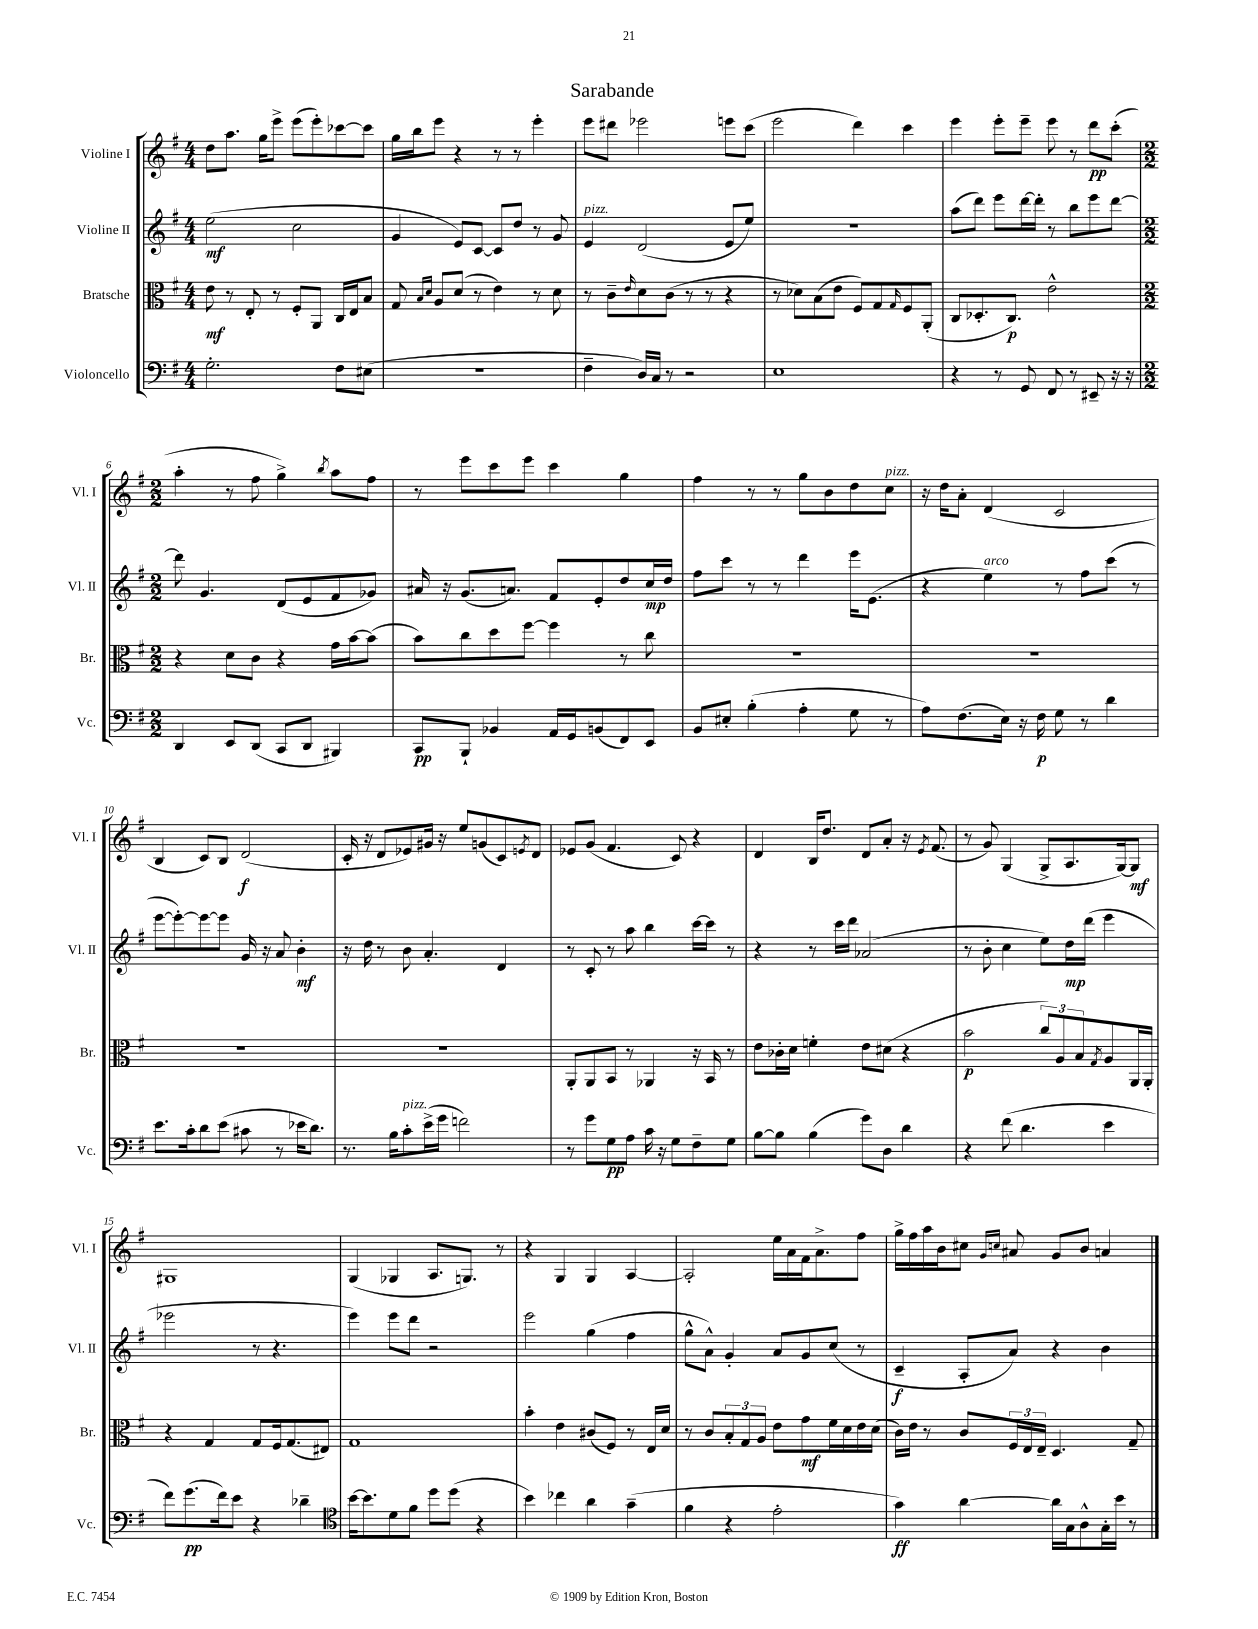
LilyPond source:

\header { title = "Sarabande" }
<<
\new StaffGroup <<
\new Staff = "s0" \with { instrumentName = "Violine I" shortInstrumentName = "Vl. I" } {
    \clef treble \key g \major \numericTimeSignature \time 4/4
    d''8 a''8. g''16 e'''8-> e'''8( e'''8-.) ces'''8~ ces'''8 |
    g''16 b''16 e'''8 r4 r8 r8 e'''4-. |
    e'''8 dis'''8 ees'''2 e'''8 c'''8( |
    e'''2 d'''4) c'''4 |
    e'''4 e'''8-. e'''8-- e'''8 r8 d'''8\pp c'''8-.( |
    \numericTimeSignature \time 2/2 a''4-. r8 fis''8 g''4->) \acciaccatura { b''8 } a''8 fis''8 |
    r8 e'''8 c'''8 e'''8 c'''4 g''4 |
    fis''4 r8 r8 g''8 b'8 d''8 c''8^\markup { \italic "pizz." } |
    r16 d''16 a'8-. d'4( c'2 |
    b4 c'8) b8 d'2\f( |
    c'16-. r16 d'8 ees'8) gis'16 r16 e''8 g'8( c'8) \acciaccatura { e'8 } d'8 |
    ees'8 g'8( fis'4. c'8) r4 |
    d'4 b16 d''8. d'8 a'8-. r16 \acciaccatura { e'8 } fis'8.( |
    r8 g'8) g4( g8-> a8. g16~) g8\mf |
    gis1 |
    g4( ges4 a8. g8.) r8 |
    r4 g4 g4 a4~ |
    a2-. e''16 a'16 fis'16 a'8.-> fis''8 |
    g''16-> fis''16 a''16 b'16 cis''8 \grace { g'16 c''16 } ais'8 g'8 b'8 a'4 \bar "|." |
}
\new Staff = "s1" \with { instrumentName = "Violine II" shortInstrumentName = "Vl. II" } {
    \clef treble \key g \major \numericTimeSignature \time 4/4
    e''2\mf( c''2 |
    g'4 e'8) c'8~ c'8 d''8 r8 g'8 |
    e'4^\markup { \italic "pizz." } d'2( e'8 e''8) |
    R1 |
    a''8( d'''8) e'''8 d'''16~ d'''16-. r8 b''8 e'''8 d'''8~ |
    \numericTimeSignature \time 2/2 d'''8 g'4. d'8( e'8 fis'8 ges'8) |
    ais'16 r16 g'8.( a'8.) fis'8 e'8-. d''8 c''16\mp d''16 |
    fis''8 c'''8 r8 r8 d'''4 e'''16 e'8.( |
    r4 e''4^\markup { \italic "arco" }) r8 fis''8 c'''8( r8 |
    e'''8~ e'''8~-.) e'''8~ e'''8 g'16 r16 a'8 b'4-.\mf |
    r16 d''16 r8 b'8 a'4.-. d'4 |
    r8 c'8-. r8 a''8 b''4 c'''16~ c'''16 r8 |
    r4 r8 c'''16 d'''16 aes'2( |
    r8 b'8-. c''4 e''8) d''16\mp d'''16( e'''4 |
    ees'''2 r8 r4. |
    e'''4) e'''8 d'''8 r2 |
    e'''2 g''4( fis''4 |
    g''8-^ a'8-^) g'4-. a'8 g'8 c''8( r8 |
    c'4--\f a8-. a'8) r4 b'4 \bar "|." |
}
\new Staff = "s2" \with { instrumentName = "Bratsche" shortInstrumentName = "Br." } {
    \clef alto \key g \major \numericTimeSignature \time 4/4
    e'8\mf r8 e8-. r8 fis8-. a,8 c16 e16 b8 |
    g8 \grace { b16 d'16 } a8 d'8( r8 e'4) r8 d'8 |
    r8 c'8-- \grace { e'16 } d'8 c'8( r8 r8 r4 |
    r8 des'8) b8( e'8 fis8) g8 \grace { g16 } fis8 a,8-.( |
    c8 des8.-. c8.\p) e'2-^ |
    \numericTimeSignature \time 2/2 r4 d'8 c'8 r4 g'16 b'16~ b'8( |
    b'8) c''8 d''8 fis''8~ fis''4 r8 c''8 |
    R1 |
    R1 |
    R1 |
    R1 |
    a,8-. a,8 b,8 r8 aes,4 r16 b,16 r8 |
    e'8 ces'16-. d'16 f'4-. e'8 dis'8( r4 |
    b'2\p \tuplet 3/2 { c''8) a8 b8 } \acciaccatura { g8 } a8 a,16 a,16-. |
    r4 g4 g8 fis16 g8.( eis8) |
    g1 |
    b'4-. e'4 cis'8( fis8) r8 e16 d'16 |
    r8 c'8 \tuplet 3/2 { b8-. g8 a8 } e'8 g'8\mf fis'16 d'16 e'16 d'16( |
    c'16) e'16 r8 c'8 \tuplet 3/2 { fis16 e16 e16-- } d4. g8-- \bar "|." |
}
\new Staff = "s3" \with { instrumentName = "Violoncello" shortInstrumentName = "Vc." } {
    \clef bass \key g \major \numericTimeSignature \time 4/4
    g2.-. fis8 eis8( |
    R1 |
    fis4-- d16) c16 r8 r2 |
    e1 |
    r4 r8 g,8 fis,8 r8 eis,8-- r16 r16 |
    \numericTimeSignature \time 2/2 d,4 e,8 d,8( c,8 d,8 bis,,4) |
    c,8\pp b,,8-! bes,4 a,16 g,16 b,8( fis,8) e,8 |
    b,8 eis8-. b4-.( a4-. g8 r8 |
    a8) fis8.( e16) r16 fis16\p g8 r8 d'4 |
    e'8. c'16-. d'8 e'8( cis'8 r8 ees'16 d'8.) |
    r8. b16 c'8-.^\markup { \italic "pizz." } e'16->( g'16 f'2) |
    r8 g'8 g8\pp a8 c'16 r16 g8 fis8-- g8 |
    b8~ b8 b4( g'8) d8 d'4 |
    r4 fis'8( d'4. e'4 |
    fis'8) g'8.\pp( fis'16) e'8 r4 des'4-- |
    \clef tenor b'16~ b'8. d'8 fis'8 d''8 d''8( r4 |
    b'4) ces''4 a'4 g'4--( |
    fis'4 r4 e'2-. |
    g'4\ff) a'4~ a'16 g16 a8-^ g16-. b'16 r8 \bar "|." |
}
>>
>>
